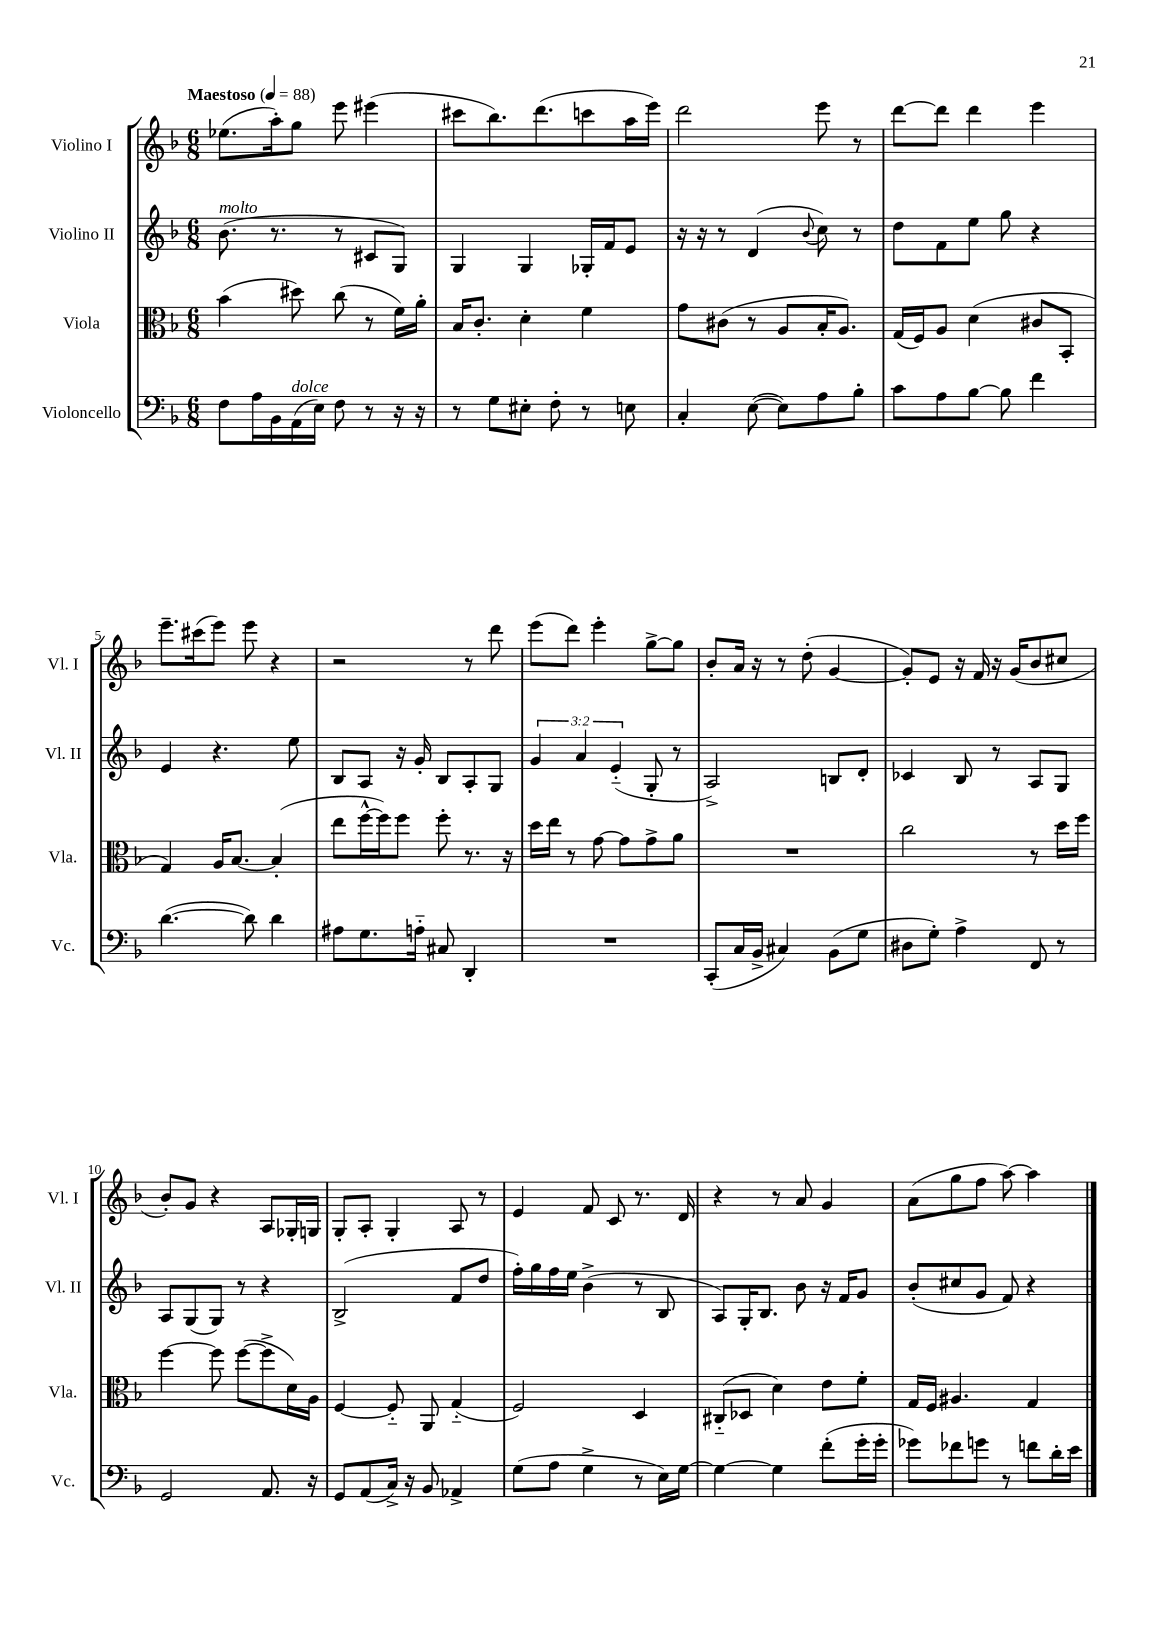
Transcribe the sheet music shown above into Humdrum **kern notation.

**kern	**kern	**kern	**kern
*part4	*part3	*part2	*part1
*staff4	*staff3	*staff2	*staff1
*I"Violoncello	*I"Viola	*I"Violino II	*I"Violino I
*I'Vc.	*I'Vla.	*I'Vl. II	*I'Vl. I
*clefF4	*clefC3	*clefG2	*clefG2
*k[b-]	*k[b-]	*k[b-]	*k[b-]
*M6/8	*M6/8	*M6/8	*M6/8
*MM88	*MM88	*MM88	*MM88
=1	=1	=1	=1
!	!	!	!LO:TX:a:B:t=Maestoso
!	!	!LO:TX:a:i:t=molto	!
8F\L	(4b-\	(8.b-\	(8.ee-X\L
16A\L	.	.	.
16BB-\	.	8.r	16aa'\k)
!LO:TX:a:i:t=dolce	!	!	!
(16AA\	8dd#X\)	.	8gg\J
16E\JJ)	.	.	.
8F\	(8cc\	8r	8eee\
8r	8r	8c#X/L	(4eee#X\
16r	16f\LL)	8G/J)	.
16r	16a'\JJ	.	.
=2	=2	=2	=2
8r	16B-/KL	4G/	8ccc#X\L
.	8.c'/J	.	.
8G\L	.	.	8.bb-\)
8E#X'\J	4d'\	4G/	.
.	.	.	(8.ddd\
8F'\	.	.	.
8r	4f\	16G-X'/LL	8cccn\
.	.	16f/J	.
8En\	.	8e/J	16aa\L
.	.	.	16eee\JJ)
=3	=3	=3	=3
4C'/	8g\L	16r	2ddd\
.	.	16r	.
.	(8c#X\J	8r	.
([8E\	8r	(4d/	.
8E\L])	8A/L	.	.
.	.	8qqb-/	.
8A\	16B-'/K	8cc\)	8eee\
.	8.A/J)	.	.
8B-'\J	.	8r	8r
=4	=4	=4	=4
8c\L	(16G/LL	8dd\L	[8ddd\L
.	16F/J)	.	.
8A\	8A/J	8f\	8ddd\J]
[8B-\J	(4d\	8ee\J	4ddd\
8B-\]	.	8gg\	.
4f\	8c#X/L	4r	4eee\
.	8BB-'/J	.	.
!!LO:LB:g=z
=5	=5	=5	=5
([4.d\	4G/)	4e/	8.eee~\L
.	.	.	(16ccc#X\k
.	16A/KL	4.r	8eee\J)
.	[8.B-/J	.	.
8d\])	.	.	8eee\
4d\	(4B-'/]	.	4r
.	.	8ee\	.
=6	=6	=6	=6
8A#X\L	8ee\L	8B-/L	2r
8.G\	[16ff^^\L	8A/J	.
.	16ff\J])	.	.
.	8ff\J	16r	.
16An\Jk	.	16g'/	.
8C#X/	8ff'\	8B-/L	.
4DD'/	8.r	8A'/	8r
.	.	8G/J	8ddd\
.	16r	.	.
=7	=7	=7	=7
2.r	16dd\LL	6g/	(8eee\L
.	16ee\JJ	.	.
.	8r	.	8ddd\J)
.	.	6a/	.
.	[8g\	.	4eee'\
.	.	(6e/	.
.	8g\L]	.	.
.	8g^\	8G'/	[8gg^\L
.	8a\J	8r	8gg\J]
=8	=8	=8	=8
(8CC'/L	2.r	2A^/)	8b-'/L
16C/L	.	.	16a/Jk
16BB-^/JJ	.	.	16r
4C#X/)	.	.	8r
.	.	.	(8dd'\
(8BB-\L	.	8Bn/L	[4g/
8G\J	.	8d'/J	.
=9	=9	=9	=9
8D#X\L	2cc\	4c-X/	8g'/L])
8G'\J)	.	.	8e/J
4A^\	.	8B-/	16r
.	.	.	16f/
.	.	8r	16r
.	.	.	(16g/KL
8FF/	8r	8A/L	8b-/
8r	16dd\LL	8G/J	8cc#X/J
.	16ff\JJ	.	.
!!LO:LB:g=z
=10	=10	=10	=10
2GG/	[4ff\	8A/L	8b-'/L)
.	.	(8G/	8g/J
.	8ff\]	8G/J)	4r
.	([8ff\L	8r	.
8.AA/	8ff^\]	4r	8A/L
.	16d\L)	.	16G-X'/L
16r	16A\JJ	.	16Gn/JJ
=11	=11	=11	=11
8GG/L	[4F/	(2B-^/	8G'/L
(8AA/	.	.	8A'/J
16C^/Jk)	8F/]	.	4G'/
16r	.	.	.
8BB-/	8AA/	.	.
4AA-X^/	(4G/	8f/L	8A/
.	.	8dd/J	8r
=12	=12	=12	=12
(8G\L	2F/)	16ff'\LL)	4e/
.	.	16gg\	.
8A\J	.	16ff\	.
.	.	16ee\JJ	.
4G^\	.	(4b-^\	8f/
.	.	.	8c/
8r	4D/	8r	8.r
16E\LL)	.	8B-/	.
[16G\JJ	.	.	16d/
=13	=13	=13	=13
4G\_	(8C#X/L	8A/L)	4r
.	8D-X/J	16G'/K	.
.	.	8.B-/J	.
4G\]	4d\)	.	8r
.	.	8b-\	8a/
(8f'\L	8e\L	16r	4g/
.	.	16f/KL	.
16g'\L	8f'\J	8g/J	.
16g'\JJ	.	.	.
=14	=14	=14	=14
8g-X\L)	16G/LL	(8b-'/L	(8a\L
.	16F/JJ	.	.
8f-X\	4.A#X/	8cc#X/	8gg\
8gn\J	.	8g/J	8ff\J
8r	.	8f/)	[8aa\)
8fn\L	4G/	4r	4aa\]
16d'\L	.	.	.
16e\JJ	.	.	.
==	==	==	==
*-	*-	*-	*-
